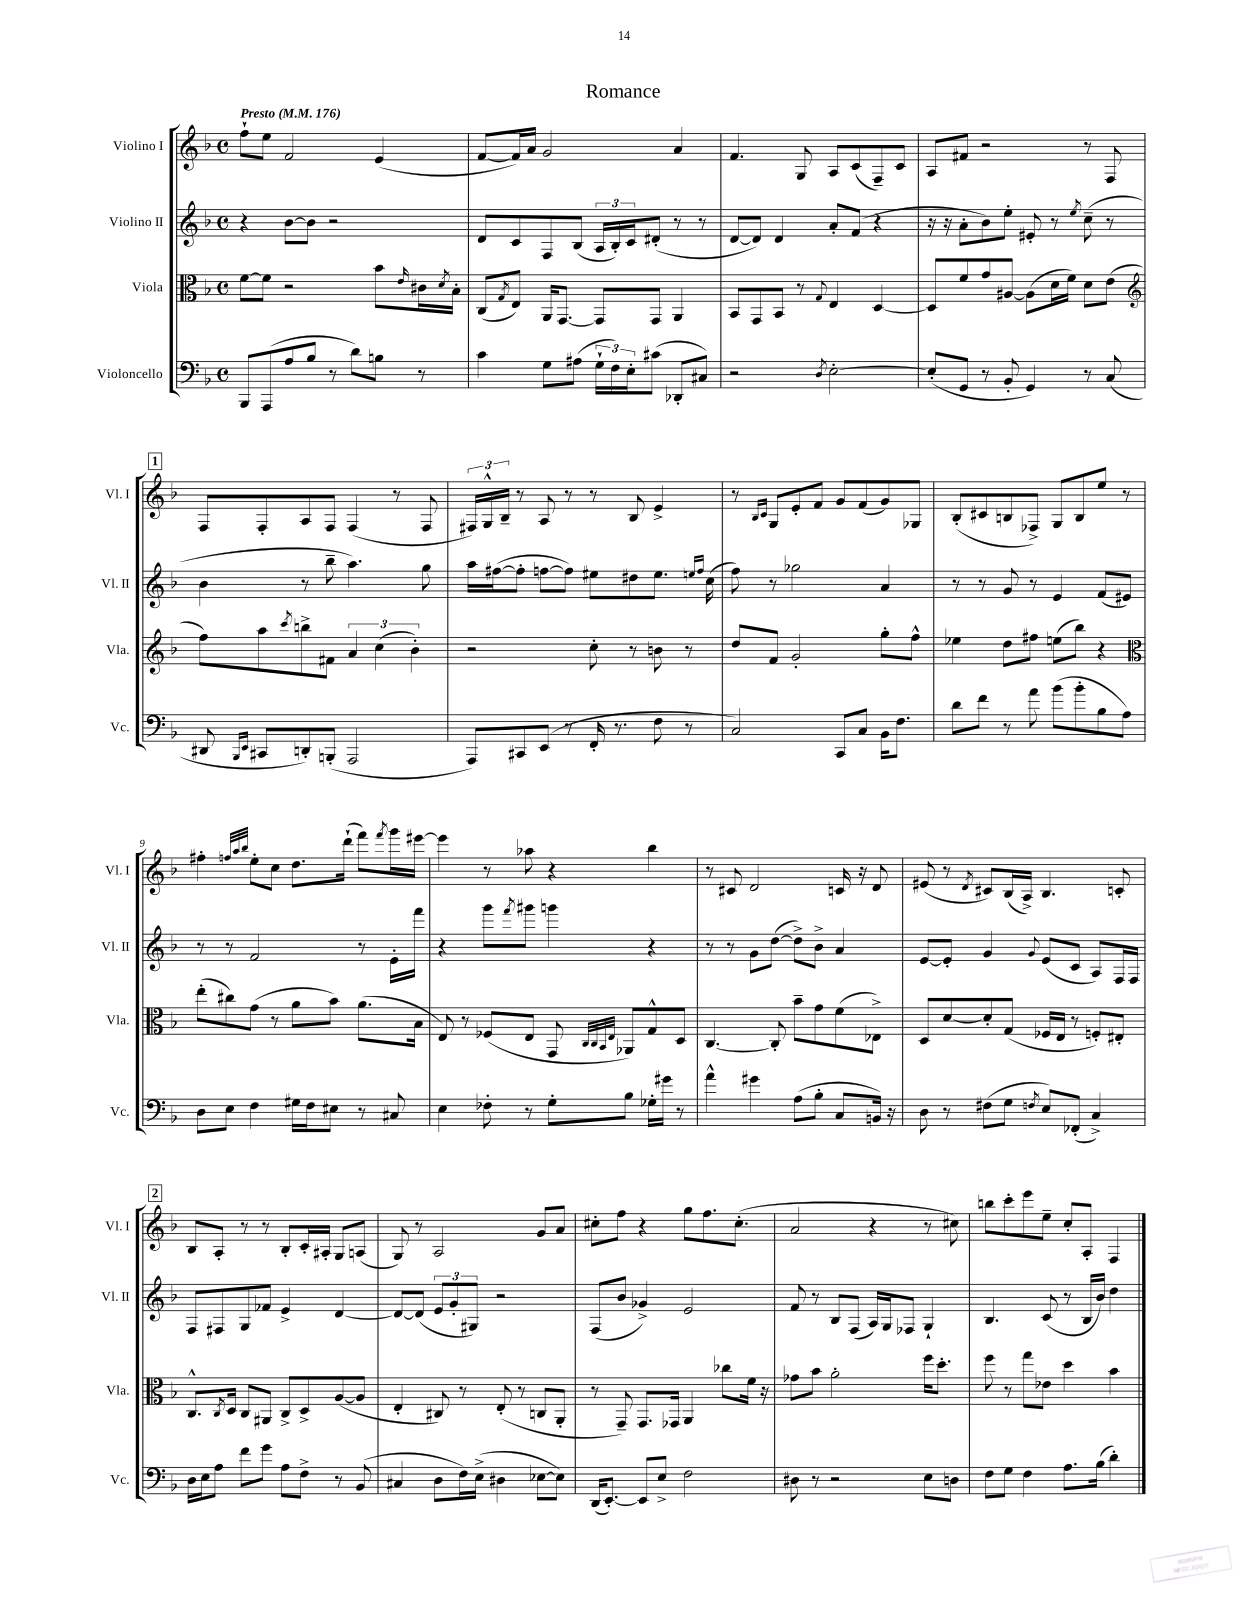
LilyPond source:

\header { title = "Romance" }
<<
\new StaffGroup <<
\new Staff = "s0" \with { instrumentName = "Violino I" shortInstrumentName = "Vl. I" } {
    \clef treble \key f \major \defaultTimeSignature \time 4/4 \tempo "Presto" 4 = 176
    f''8-! e''8 f'2 e'4( |
    f'8~ f'16) a'16 g'2 a'4 |
    f'4. g8 a8 c'8( f8--) c'8 |
    a8 fis'8 r2 r8 f8 |
    \mark \markup { \box "1" } f8 f8-. a8 f8 f4( r8 f8 |
    \tuplet 3/2 { fis16) g16-^ bes16-- } r8 a8 r8 r8 bes8 e'4-> |
    r8 \grace { bes16 c'16 } g8 e'8-. f'8 g'8 f'8( g'8) ges8 |
    bes8-.( cis'8 b8 fes8->) g8 b8 e''8 r8 |
    fis''4-. \grace { f''32 a''32 bes''32 } e''8-. c''8 d''8. d'''16-!( f'''8) \acciaccatura { f'''8 } g'''16 eis'''16~ |
    eis'''4 r8 aes''8 r4 bes''4 |
    r8 cis'8 d'2 c'16 r16 d'8 |
    eis'8( r8 \acciaccatura { d'8 } cis'8) bes16( a16->) bes4. c'8-. |
    \mark \markup { \box "2" } bes8 a8-. r8 r8 bes8-. c'16-. ais16-. g8 a8( |
    g8) r8 a2 g'8 a'8 |
    cis''8-. f''8 r4 g''8 f''8. cis''8.-.( |
    a'2 r4 r8 cis''8) |
    b''8 c'''8-. e'''8 e''8-- c''8-. a8-. f4 \bar "|." |
}
\new Staff = "s1" \with { instrumentName = "Violino II" shortInstrumentName = "Vl. II" } {
    \clef treble \key f \major \defaultTimeSignature \time 4/4
    r4 bes'8~ bes'8 r2 |
    d'8 c'8 f8 bes8( \tuplet 3/2 { a16 bes16-.) c'16 } dis'8-.( r8 r8 |
    d'8~ d'8) d'4 a'8-. f'8( r4 |
    r16 r16 a'8-. bes'8) e''8-. eis'8-. r8 \acciaccatura { e''8 } c''8--( r8 |
    \mark \markup { \box "1" } bes'4 r8 bes''8-- a''4.) g''8 |
    a''16 fis''16~( fis''8-. f''8~ f''8) eis''8 dis''8 eis''8. \grace { e''16 f''16 } c''16( |
    f''8) r8 ges''2 a'4 |
    r8 r8 g'8 r8 e'4 f'8( eis'8) |
    r8 r8 f'2 r8 e'16-. f'''16 |
    r4 g'''8 \acciaccatura { f'''8 } gis'''8 g'''4 r4 |
    r8 r8 g'8 d''8~( d''8->) bes'8-> a'4 |
    e'8~ e'8-. g'4 \appoggiatura { g'8 } e'8( c'8 a8) f16 f16 |
    \mark \markup { \box "2" } f8 fis8 g8 fes'8 e'4-> d'4~ |
    d'8~ d'8( \tuplet 3/2 { e'8 g'8-. gis8) } r2 |
    f8( bes'8 ges'4->) e'2 |
    f'8 r8 bes8 f8( a16) g16 fes8 g4-! |
    bes4. c'8( r8 bes16 bes'16) d''4 \bar "|." |
}
\new Staff = "s2" \with { instrumentName = "Viola" shortInstrumentName = "Vla." } {
    \clef alto \key f \major \defaultTimeSignature \time 4/4
    f'8~ f'8 r2 bes'8 \grace { e'16 } cis'16 \acciaccatura { d'8 } bes16-. |
    c8( \acciaccatura { g8 } e8) a,16 g,8.~ g,8 g,8 a,4 |
    bes,8 g,8 bes,8 r8 \appoggiatura { g8 } e4 d4~ |
    d8 f'8 g'8 ais8~ ais8( d'16 f'16) d'8 e'8( |
    \mark \markup { \box "1" } \clef treble f''8) a''8 \acciaccatura { c'''8 } b''8-> fis'8 \tuplet 3/2 { a'4 c''4( bes'4-.) } |
    r2 c''8-. r8 b'8 r8 |
    d''8 f'8 g'2-. g''8-. f''8-^ |
    ees''4 d''8 fis''8 e''8( bes''8) r4 |
    \clef alto e''8-.( cis''8) g'8( r8 a'8 bes'8) a'8.( bes16 |
    e8) r8 fes8( e8 g,8 \grace { c32 c32 bes,32 e32 } aes,8) g8-^ d8 |
    c4.~ c8-. bes'8-- g'8 f'8( ees8->) |
    d8 d'8~ d'8-. g8( fes16 e16 r8 f8-.) eis8-. |
    \mark \markup { \box "2" } c8.-^ \acciaccatura { c8 } d16 c8 ais,8 c8-> d8-> a8~( a8 |
    e4-. cis8) r8 e8-.( r8 c8 a,8-. |
    r8 g,8--) g,8. ges,16 a,4 ces''8 f'16 r16 |
    ges'8 bes'8 a'2-. f''16 d''8.-. |
    f''8 r8 g''8 ees'8 d''4 bes'4 \bar "|." |
}
\new Staff = "s3" \with { instrumentName = "Violoncello" shortInstrumentName = "Vc." } {
    \clef bass \key f \major \defaultTimeSignature \time 4/4
    bes,,8 a,,8( a8 bes8 r8 d'8) b8 r8 |
    c'4 g8 ais8( \tuplet 3/2 { g16-! f16) e16-. } cis'8( des,8-. cis8) |
    r2 \acciaccatura { d8 } e2~-. |
    e8-.( g,8 r8 bes,8-. g,4) r8 c8( |
    \mark \markup { \box "1" } dis,8 \grace { bes,,16 e,16 } cis,8 d,8-.) b,,8-.( a,,2 |
    a,,8) cis,8 e,8( r8 f,16-. r8. f8 r8 |
    c2) c,8 c8 bes,16 f8. |
    d'8 f'8 r8 a'8 bes'8( bes'8-. bes8 a8) |
    d8 e8 f4 gis16 f16 eis8 r8 cis8 |
    e4 fes8-. r8 g8-. bes8 ges16-. gis'16 r8 |
    a'4-^ gis'4 a8( bes8-. c8 b,16) r16 |
    d8 r8 fis8( g8 \acciaccatura { f8 } e8) fes,8-.( c4->) |
    \mark \markup { \box "2" } d16 e16 a8 f'8 g'8 a8 f8-> r8 bes,8( |
    cis4 d8 f16) e16->( dis4 ees8~ ees8) |
    d,16( e,8.~-.) e,8 e8-> f2 |
    dis8 r8 r2 e8 d8 |
    f8 g8 f4 a8. bes16( d'4-.) \bar "|." |
}
>>
>>
